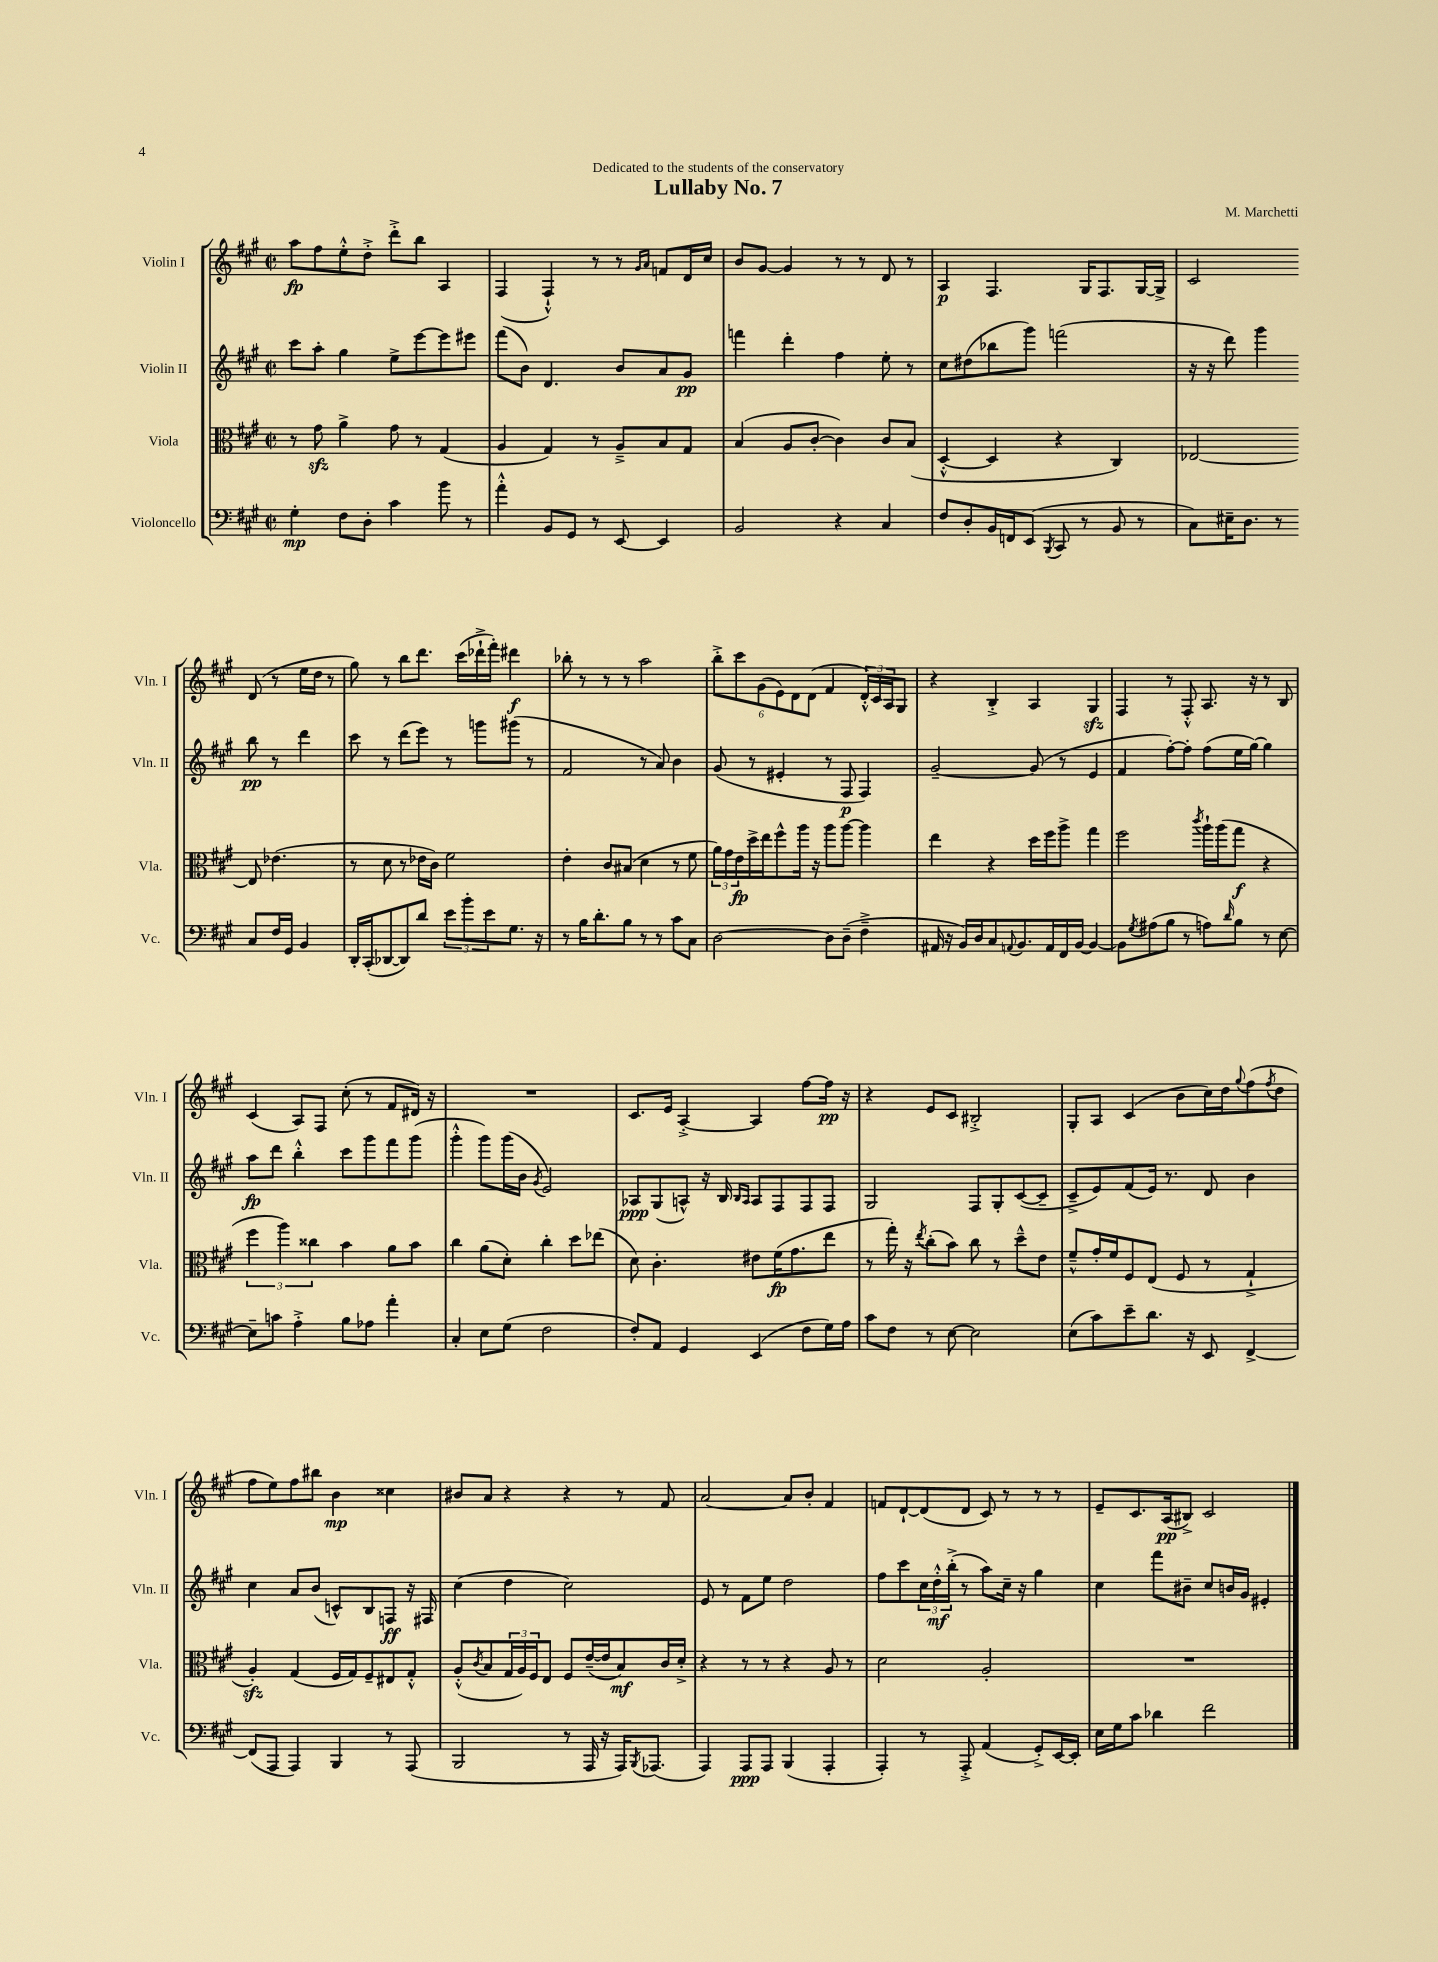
\header { title = "Lullaby No. 7" composer = "M. Marchetti" dedication = "Dedicated to the students of the conservatory" }
<<
\new StaffGroup <<
\new Staff = "s0" \with { instrumentName = "Violin I" shortInstrumentName = "Vln. I" } {
    \clef treble \key a \major \defaultTimeSignature \time 2/2
    a''8\fp fis''8 e''8-.-^ d''8-.-> d'''8-.-> b''8 a4 |
    fis4( fis4-!-^) r8 r8 \grace { gis'16 a'16 } f'8 d'16 cis''16 |
    b'8 gis'8~ gis'4 r8 r8 d'8 r8 |
    a4\p fis4. gis16 fis8. gis16~ gis16-> |
    cis'2 d'8( r8 e''16 d''16 r8 |
    gis''8) r8 b''8 d'''8. cis'''16( des'''16-!-> fis'''16-.) dis'''4\f |
    bes''8-. r8 r8 r8 a''2 |
    \tuplet 6/4 { b''8-.-> cis'''8 gis'8( e'8) d'8 d'8( } fis'4 \tuplet 3/2 { d'16-.-^) cis'16 a16 } gis8 |
    r4 b4-.-> a4 gis4\sfz |
    fis4 r8 fis8-.-^ a8. r16 r8 b8 |
    cis'4( a8) fis8 cis''8-.( r8 fis'8 dis'16) r16 |
    R1 |
    cis'8. e'16 a4~-.-> a4 fis''8~ fis''16\pp r16 |
    r4 e'8 cis'8 bis2-.-> |
    gis8-. a8 cis'4( b'8 cis''16) d''16 \appoggiatura { gis''8 } fis''8( \acciaccatura { fis''8 } d''8 |
    fis''8 e''8) fis''8 bis''8 b'4\mp cisis''4 |
    bis'8 a'8 r4 r4 r8 fis'8 |
    a'2~ a'8 b'8-. fis'4 |
    f'8 d'8~-! d'8( d'8 cis'8) r8 r8 r8 |
    e'8-- cis'8. a16\pp( bis8->) cis'2 \bar "|." |
}
\new Staff = "s1" \with { instrumentName = "Violin II" shortInstrumentName = "Vln. II" } {
    \clef treble \key a \major \defaultTimeSignature \time 2/2
    cis'''8 a''8-. gis''4 e''8-> e'''8~ e'''8 eis'''8 |
    fis'''8( b'8) d'4. b'8 a'8 gis'8\pp |
    f'''4 d'''4-. fis''4 e''8-. r8 |
    cis''8 dis''8( bes''8 gis'''8) f'''2( |
    r16 r16 d'''8) gis'''4 b''8\pp r8 d'''4 |
    cis'''8 r8 d'''8( e'''8) r8 g'''8 gis'''8( r8 |
    fis'2 r8 a'8) b'4 |
    gis'8( r8 eis'4-. r8 fis8\p fis4) |
    gis'2~-- gis'8( r8 e'4 |
    fis'4 fis''8~-.) fis''8-. fis''8( e''16 gis''16~) gis''4 |
    a''8\fp d'''8 b''4-.-^ cis'''8 gis'''8 fis'''8 gis'''8( |
    gis'''4-.-^ gis'''8) gis'''16( b'16 \acciaccatura { gis'8 } e'2) |
    aes8\ppp gis8( a8-^) r16 b16 \grace { b16 a16 } a8 fis8 fis8 fis8 |
    gis2 fis8 gis8-. cis'8~( cis'8-- |
    cis'8---> e'8) fis'8( e'16) r8. d'8 b'4 |
    cis''4 a'8 b'8( c'8-^) b8 f8\ff r16 fis16 |
    cis''4( d''4 cis''2) |
    e'8 r8 fis'8 e''8 d''2 |
    fis''8 cis'''8 \tuplet 3/2 { cis''16 d''16-.-^\mf b''16-.->( } r8 a''8) cis''16-- r16 gis''4 |
    cis''4 fis'''8 bis'8-- cis''8 b'16 gis'16 eis'4-. \bar "|." |
}
\new Staff = "s2" \with { instrumentName = "Viola" shortInstrumentName = "Vla." } {
    \clef alto \key a \major \defaultTimeSignature \time 2/2
    r8 gis'8\sfz a'4-> gis'8 r8 gis4( |
    a4 gis4) r8 a8---> b8 gis8 |
    b4( a8 cis'8~-. cis'4) cis'8 b8( |
    d4~-.-^ d4 r4 cis4) |
    ees2~ ees8 ees'4.( |
    r8 d'8 r8 ees'16 cis'16) fis'2 |
    e'4-. cis'8 bis8( d'4 r8 fis'8 |
    \tuplet 3/2 { a'16) gis'16 e'16\fp } d''16-> e''16 fis''8-^ a''16 r16 a''8 a''8~ a''4 |
    e''4 r4 d''16 fis''16 a''8-> gis''4 |
    fis''2 \acciaccatura { cis'''8 } a''16-! a''16( gis''8\f r4 |
    \tuplet 3/2 { fis''4 a''4) cisis''4 } b'4 a'8 b'8 |
    cis''4 a'8( d'8-.) cis''4-. d''8 ees''8( |
    d'8) cis'4.-. eis'8 fis'16\fp( gis'8. e''8 |
    r8 gis''16-.) r16 \acciaccatura { e''8 } cis''8-.( b'8) cis''8 r8 d''8---^ e'8 |
    fis'8---^ gis'16-. fis'16 fis8 e8( fis8 r8 gis4-!-> |
    a4-.\sfz) gis4( fis16 gis16) fis8-- eis8 gis8-.-^ |
    a8-.-^( \acciaccatura { cis'8 } b8 \tuplet 3/2 { gis16 a16) fis16 } e8 fis8 e'16~--( e'16 b8\mf) cis'16 d'16-.-> |
    r4 r8 r8 r4 a8 r8 |
    d'2 a2-. |
    R1 \bar "|." |
}
\new Staff = "s3" \with { instrumentName = "Violoncello" shortInstrumentName = "Vc." } {
    \clef bass \key a \major \defaultTimeSignature \time 2/2
    gis4-.\mp fis8 d8-. cis'4 b'8 r8 |
    a'4-.-^ b,8 gis,8 r8 e,8~ e,4 |
    b,2 r4 cis4 |
    fis8 d8-. b,16 f,16 e,8( \acciaccatura { b,,8 } cis,8 r8 b,8 r8 |
    cis8) eis16-- d8. r8 cis8 fis16 gis,16 b,4 |
    d,16-. cis,16-.( des,8~ des,8) d'8 \tuplet 3/2 { e'8 b'8-. e'8 } gis8. r16 |
    r8 b16 d'8.-. b8 r8 r8 cis'8 cis8 |
    d2~ d8 d8--( fis4---> |
    ais,16 r16 b,16) d16 cis8 \appoggiatura { a,8 } b,8. a,16 fis,16 b,16~ b,4~ |
    b,8 \acciaccatura { gis8 } ais8( b8 r8 a8) \grace { d'16 } b8 r8 e8~ |
    e8-- c'8 a4-.-> b8 aes8 a'4-. |
    cis4-. e8 gis8( fis2 |
    fis8-.) a,8 gis,4 e,4( fis8 gis16) a16 |
    cis'8 fis8 r8 e8~ e2 |
    e8( cis'8) e'8-- d'8. r16 e,8 fis,4~-> |
    fis,8( a,,8 a,,4) b,,4 r8 a,,8( |
    b,,2 r8 a,,16 r16 a,,16) \acciaccatura { b,,8 } aes,,8.( |
    a,,4) a,,8\ppp a,,8 b,,4( a,,4-. |
    a,,4-.) r8 a,,8-.-> a,4( gis,8-.->) e,16~ e,16-. |
    e16 gis16 cis'8 des'4 fis'2 \bar "|." |
}
>>
>>
\layout { \context { \Score \remove "Bar_number_engraver" } }
